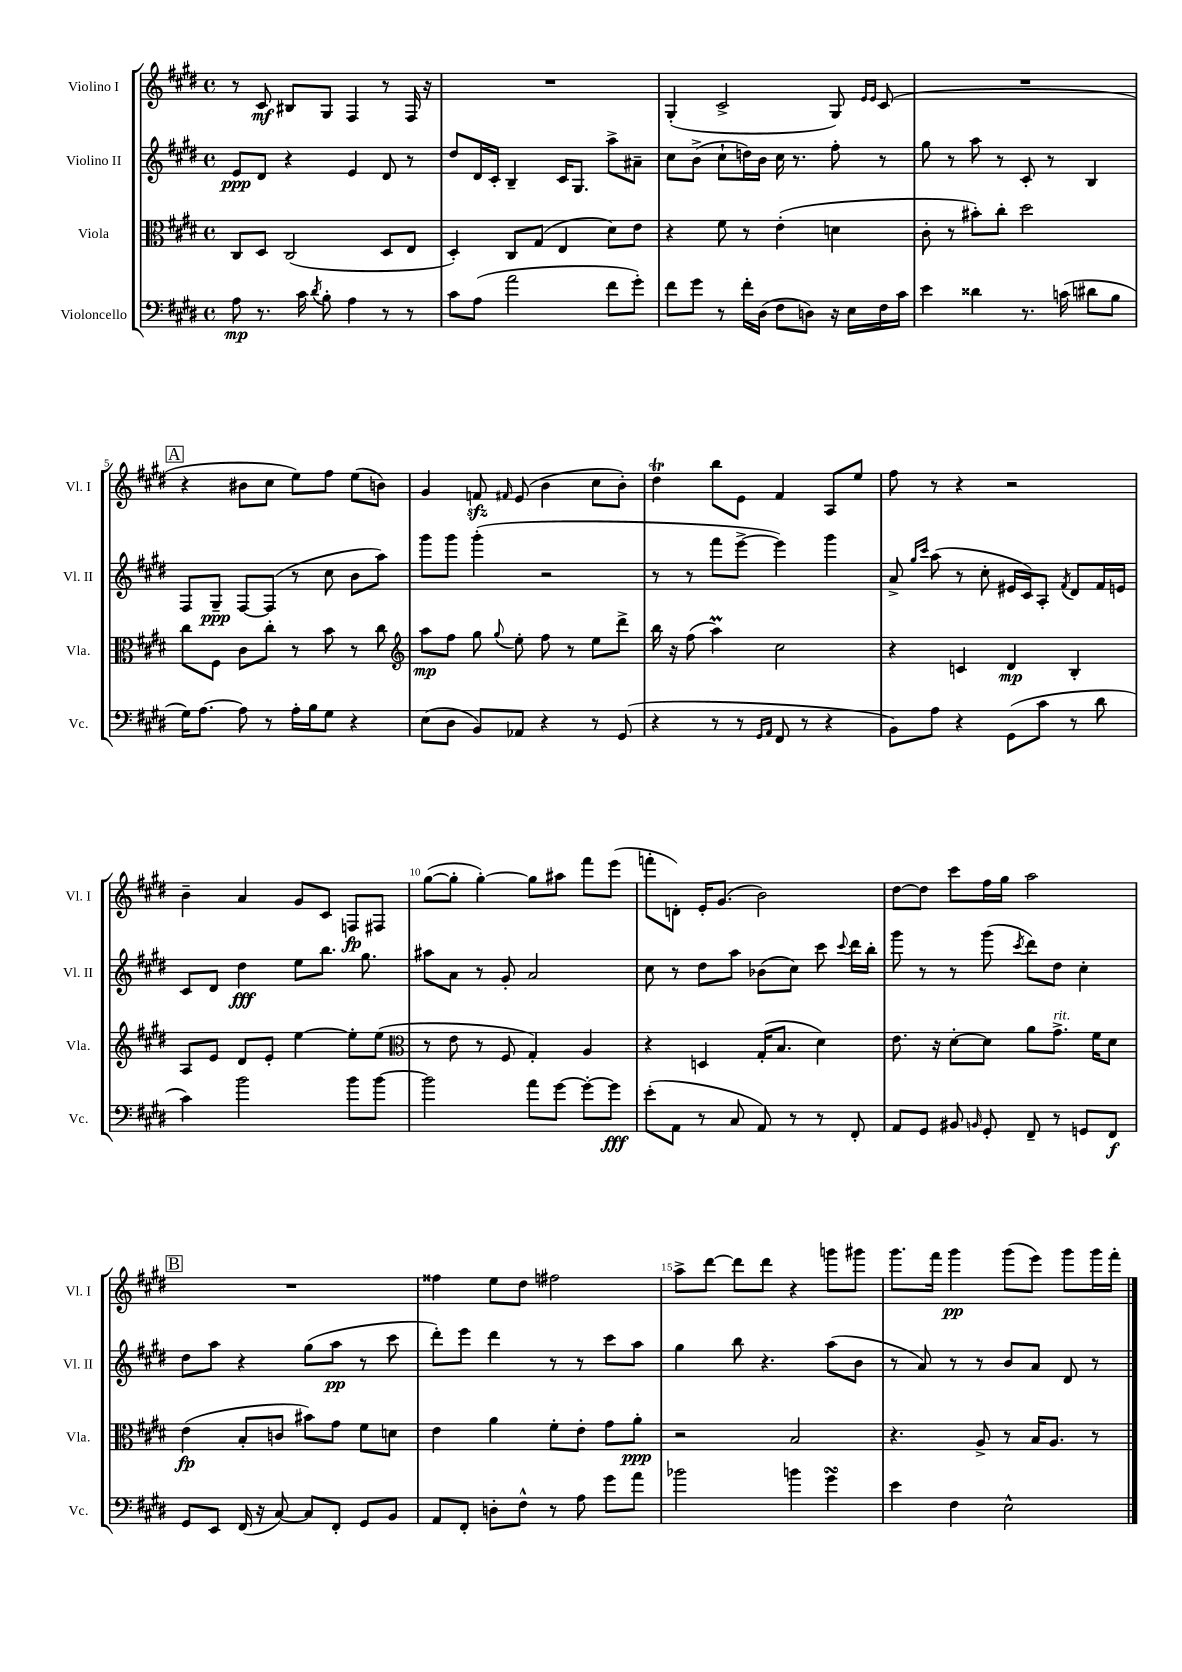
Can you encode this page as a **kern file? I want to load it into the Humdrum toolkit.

**kern	**dynam	**kern	**dynam	**kern	**dynam	**kern	**dynam
*part4	*part4	*part3	*part3	*part2	*part2	*part1	*part1
*staff4	*staff4	*staff3	*staff3	*staff2	*staff2	*staff1	*staff1
*I"Violoncello	*	*I"Viola	*	*I"Violino II	*	*I"Violino I	*
*I'Vc.	*	*I'Vla.	*	*I'Vl. II	*	*I'Vl. I	*
*clefF4	*	*clefC3	*	*clefG2	*	*clefG2	*
*k[f#c#g#d#]	*	*k[f#c#g#d#]	*	*k[f#c#g#d#]	*	*k[f#c#g#d#]	*
*M4/4	*	*M4/4	*	*M4/4	*	*M4/4	*
*met(c)	*	*met(c)	*	*met(c)	*	*met(c)	*
=1	=1	=1	=1	=1	=1	=1	=1
8A\	mp	8C#/L	.	8e/L	ppp	8r	.
8.r	.	8D#/J	.	8d#/J	.	8c#/	mf
.	.	(2C#/	.	4r	.	8B#X/L	.
16c#\	.	.	.	.	.	.	.
8qd#/	.	.	.	.	.	.	.
8B'\	.	.	.	.	.	8G#/J	.
4A\	.	.	.	4e/	.	4F#/	.
8r	.	8D#/L	.	8d#/	.	8r	.
8r	.	8E/J	.	8r	.	16F#/	.
.	.	.	.	.	.	16r	.
=2	=2	=2	=2	=2	=2	=2	=2
8c#\L	.	4D#'/)	.	8dd#/L	.	1r	.
(8A\J	.	.	.	16d#/L	.	.	.
.	.	.	.	16c#'/JJ	.	.	.
2a\	.	8C#/L	.	4B~/	.	.	.
.	.	(8G#/J	.	.	.	.	.
.	.	4E/	.	16c#/KL	.	.	.
.	.	.	.	8.G#/J	.	.	.
8f#\L	.	8d#\L)	.	8aa^\L	.	.	.
8g#'\J)	.	8e\J	.	8a#X~\J	.	.	.
=3	=3	=3	=3	=3	=3	=3	=3
8f#\L	.	4r	.	8cc#\L	.	(4G#'/	.
8g#\J	.	.	.	(8b^\J	.	.	.
8r	.	8f#\	.	8cc#`\L	.	2c#^/	.
16f#'\LL	.	8r	.	16ddn\L)	.	.	.
(16D#\JJ	.	.	.	16b\JJ	.	.	.
8F#\L	.	(4e'\	.	16cc#\	.	.	.
.	.	.	.	8.r	.	.	.
8Dn\J)	.	.	.	.	.	.	.
16r	.	4dn\	.	8ff#'\	.	8G#/)	.
16E\LL	.	.	.	.	.	.	.
.	.	.	.	.	.	16qqe/LL	.
.	.	.	.	.	.	16qqe/JJ	.
16F#\	.	.	.	8r	.	(8c#/	.
16c#\JJ	.	.	.	.	.	.	.
=4	=4	=4	=4	=4	=4	=4	=4
4e\	.	8c#'\	.	8gg#\	.	1r	.
.	.	8r	.	8r	.	.	.
4d##X\	.	8b#X'\L)	.	8aa\	.	.	.
.	.	8cc#'\J	.	8r	.	.	.
8.r	.	2dd#\	.	8c#'/	.	.	.
.	.	.	.	8r	.	.	.
(16cn\	.	.	.	.	.	.	.
8d#X\L	.	.	.	4B/	.	.	.
8B\J	.	.	.	.	.	.	.
!!LO:LB:g=z
!!LO:REH:place=s1:t=A
=5	=5	=5	=5	=5	=5	=5	=5
16G#\KL)	.	8cc#\L	.	8F#/L	.	4r	.
[8.A\J	.	.	.	.	.	.	.
.	.	8F#\J	.	8G#~/J	ppp	.	.
8A\]	.	8c#\L	.	[8F#/L	.	8b#X\L	.
8r	.	8cc#'\J	.	(8F#/J]	.	8cc#\J	.
16A'\LL	.	8r	.	8r	.	8ee\L)	.
16B\J	.	.	.	.	.	.	.
8G#\J	.	8b\	.	8cc#\	.	8ff#\J	.
4r	.	8r	.	8b\L	.	(8ee\L	.
.	.	8cc#\	.	8aa\J)	.	8bn\J)	.
=6	=6	=6	=6	=6	=6	=6	=6
*	*	*clefG2	*	*	*	*	*
(8E\L	.	8aa\L	mp	8ggg#\L	.	4g#/	.
8D#\J	.	8ff#\J	.	8ggg#\J	.	.	.
8BB/L)	.	8gg#\	.	(4ggg#'\	.	8fnzz/	.
.	.	8qqgg#/	.	.	.	16qqf#X/	.
8AA-X/J	.	8ee'\	.	.	.	(8e/	.
4r	.	8ff#\	.	2r	.	4b\	.
.	.	8r	.	.	.	.	.
8r	.	8ee\L	.	.	.	8cc#\L	.
(8GG#/	.	8ddd#^\J	.	.	.	8b'\J)	.
=7	=7	=7	=7	=7	=7	=7	=7
4r	.	16bb\	.	8r	.	4dd#t\	.
.	.	16r	.	.	.	.	.
.	.	(8ff#\	.	8r	.	.	.
8r	.	4aaM\)	.	8fff#\L	.	8bb\L	.
8r	.	.	.	[8eee^\J	.	8e\J	.
16qqGG#/LL	.	.	.	.	.	.	.
16qqAA/JJ	.	.	.	.	.	.	.
8FF#/	.	2cc#\	.	4eee\])	.	4f#/	.
8r	.	.	.	.	.	.	.
4r	.	.	.	4ggg#\	.	8A/L	.
.	.	.	.	.	.	8ee/J	.
=8	=8	=8	=8	=8	=8	=8	=8
8BB\L)	.	4r	.	8a^/	.	8ff#\	.
.	.	.	.	16qqgg#/LL	.	.	.
.	.	.	.	16qqccc#/JJ	.	.	.
8A\J	.	.	.	(8aa\	.	8r	.
4r	.	4cn/	.	8r	.	4r	.
.	.	.	.	8cc#'\	.	.	.
(8GG#\L	.	4d#/	mp	16e#X/LL	.	2r	.
.	.	.	.	16c#/J)	.	.	.
8c#\J	.	.	.	8A'/J	.	.	.
.	.	.	.	8qf#/	.	.	.
8r	.	4B'/	.	8d#/L	.	.	.
8d#\	.	.	.	16f#/L	.	.	.
.	.	.	.	16en/JJ	.	.	.
!!LO:LB:g=z
=9	=9	=9	=9	=9	=9	=9	=9
4c#\)	.	8A/L	.	8c#/L	.	4b~\	.
.	.	8e/J	.	8d#/J	.	.	.
2b\	.	8d#/L	.	4dd#\	fff	4a/	.
.	.	8e'/J	.	.	.	.	.
.	.	[4ee\	.	8ee\L	.	8g#/L	.
.	.	.	.	8.bb\J	.	8c#/J	.
8b\L	.	8ee'\L]	.	.	.	8Fn/L	fp
.	.	.	.	8.gg#\	.	.	.
[8b\J	.	(8ee\J	.	.	.	8F#X/J	.
=10	=10	=10	=10	=10	=10	=10	=10
*	*	*clefC3	*	*	*	*	*
2b\]	.	8r	.	8aa#X\L	.	([8gg#\L	.
.	.	8e\	.	8a\J	.	8gg#'\J]	.
.	.	8r	.	8r	.	[4gg#'\)	.
.	.	8F#/	.	8g#'/	.	.	.
8a\L	.	4G#'/)	.	2a/	.	8gg#\L]	.
[8g#\J	.	.	.	.	.	8aa#X\J	.
8g#'\L_	.	4A/	.	.	.	8fff#\L	.
8g#\J]	fff	.	.	.	.	(8eee\J	.
=11	=11	=11	=11	=11	=11	=11	=11
(8e'\L	.	4r	.	8cc#\	.	8fffn'\L	.
8AA\J	.	.	.	8r	.	8dn'\J)	.
8r	.	4Dn/	.	8dd#\L	.	16e'/KL	.
.	.	.	.	.	.	(8.g#/J	.
8C#/	.	.	.	8aa\J	.	.	.
8AA/)	.	(16G#'/KL	.	(8b-X\L	.	2b\)	.
.	.	8.B/J	.	.	.	.	.
8r	.	.	.	8cc#\J)	.	.	.
8r	.	4d#\)	.	8ccc#\	.	.	.
.	.	.	.	8qqccc#/	.	.	.
8FF#'/	.	.	.	16ddd#\LL	.	.	.
.	.	.	.	16bb'\JJ	.	.	.
=12	=12	=12	=12	=12	=12	=12	=12
8AA/L	.	8.e\	.	8ggg#\	.	[8dd#\L	.
8GG#/J	.	.	.	8r	.	8dd#\J]	.
.	.	16r	.	.	.	.	.
8BB#X/	.	[8d#'\L	.	8r	.	8ccc#\L	.
16qqBBn/	.	.	.	.	.	.	.
8GG#'/	.	8d#\J]	.	(8ggg#\	.	16ff#\L	.
.	.	.	.	.	.	16gg#\JJ	.
.	.	.	.	8qccc#/	.	.	.
8FF#~/	.	8a\L	.	8ddd#\L)	.	2aa\	.
!	!	!LO:TX:a:i:t=rit.	!	!	!	!	!
8r	.	8.g#^\J	.	8dd#\J	.	.	.
8GGn/L	.	.	.	4cc#'\	.	.	.
.	.	16f#\KL	.	.	.	.	.
8FF#/J	f	8d#\J	.	.	.	.	.
!!LO:LB:g=z
!!LO:REH:place=s1:t=B
=13	=13	=13	=13	=13	=13	=13	=13
8GG#/L	.	(4e\	fp	8dd#\L	.	1r	.
8EE/J	.	.	.	8aa\J	.	.	.
(16FF#/	.	8B'/L	.	4r	.	.	.
16r	.	.	.	.	.	.	.
[8C#/)	.	8cn/J	.	.	.	.	.
8C#/L]	.	8b#X\L)	.	(8gg#\L	.	.	.
8FF#'/J	.	8g#\J	.	8aa\J	pp	.	.
8GG#/L	.	8f#\L	.	8r	.	.	.
8BB/J	.	8dn\J	.	8ccc#\	.	.	.
=14	=14	=14	=14	=14	=14	=14	=14
8AA/L	.	4e\	.	8ddd#'\L)	.	4ff##X\	.
8FF#'/J	.	.	.	8eee\J	.	.	.
8Dn'\L	.	4a\	.	4ddd#\	.	8ee\L	.
8F#^^\J	.	.	.	.	.	8dd#\J	.
8r	.	8f#'\L	.	8r	.	2ff#X\	.
8A\	.	8e'\J	.	8r	.	.	.
8g#\L	.	8g#\L	.	8ccc#\L	.	.	.
8a\J	.	8a'\J	ppp	8aa\J	.	.	.
=15	=15	=15	=15	=15	=15	=15	=15
2b-X\	.	2r	.	4gg#\	.	8aa^\L	.
.	.	.	.	.	.	[8ddd#\J	.
.	.	.	.	8bb\	.	8ddd#\L]	.
.	.	.	.	4.r	.	8ddd#\J	.
4bn\	.	2B/	.	.	.	4r	.
4g#sSsS\	.	.	.	(8aa\L	.	8gggn\L	.
.	.	.	.	8b\J	.	8ggg#X\J	.
=16	=16	=16	=16	=16	=16	=16	=16
4e\	.	4.r	.	8r	.	8.ggg#\L	.
.	.	.	.	8a/)	.	.	.
.	.	.	.	.	.	16fff#\Jk	.
4F#\	.	.	.	8r	.	4ggg#\	pp
.	.	8A^/	.	8r	.	.	.
2E^^\	.	8r	.	8b/L	.	(8ggg#\L	.
.	.	16B/KL	.	8a/J	.	8eee\J)	.
.	.	8.A/J	.	.	.	.	.
.	.	.	.	8d#/	.	8ggg#\L	.
.	.	8r	.	8r	.	16ggg#\L	.
.	.	.	.	.	.	16fff#'\JJ	.
==	==	==	==	==	==	==	==
*-	*-	*-	*-	*-	*-	*-	*-
